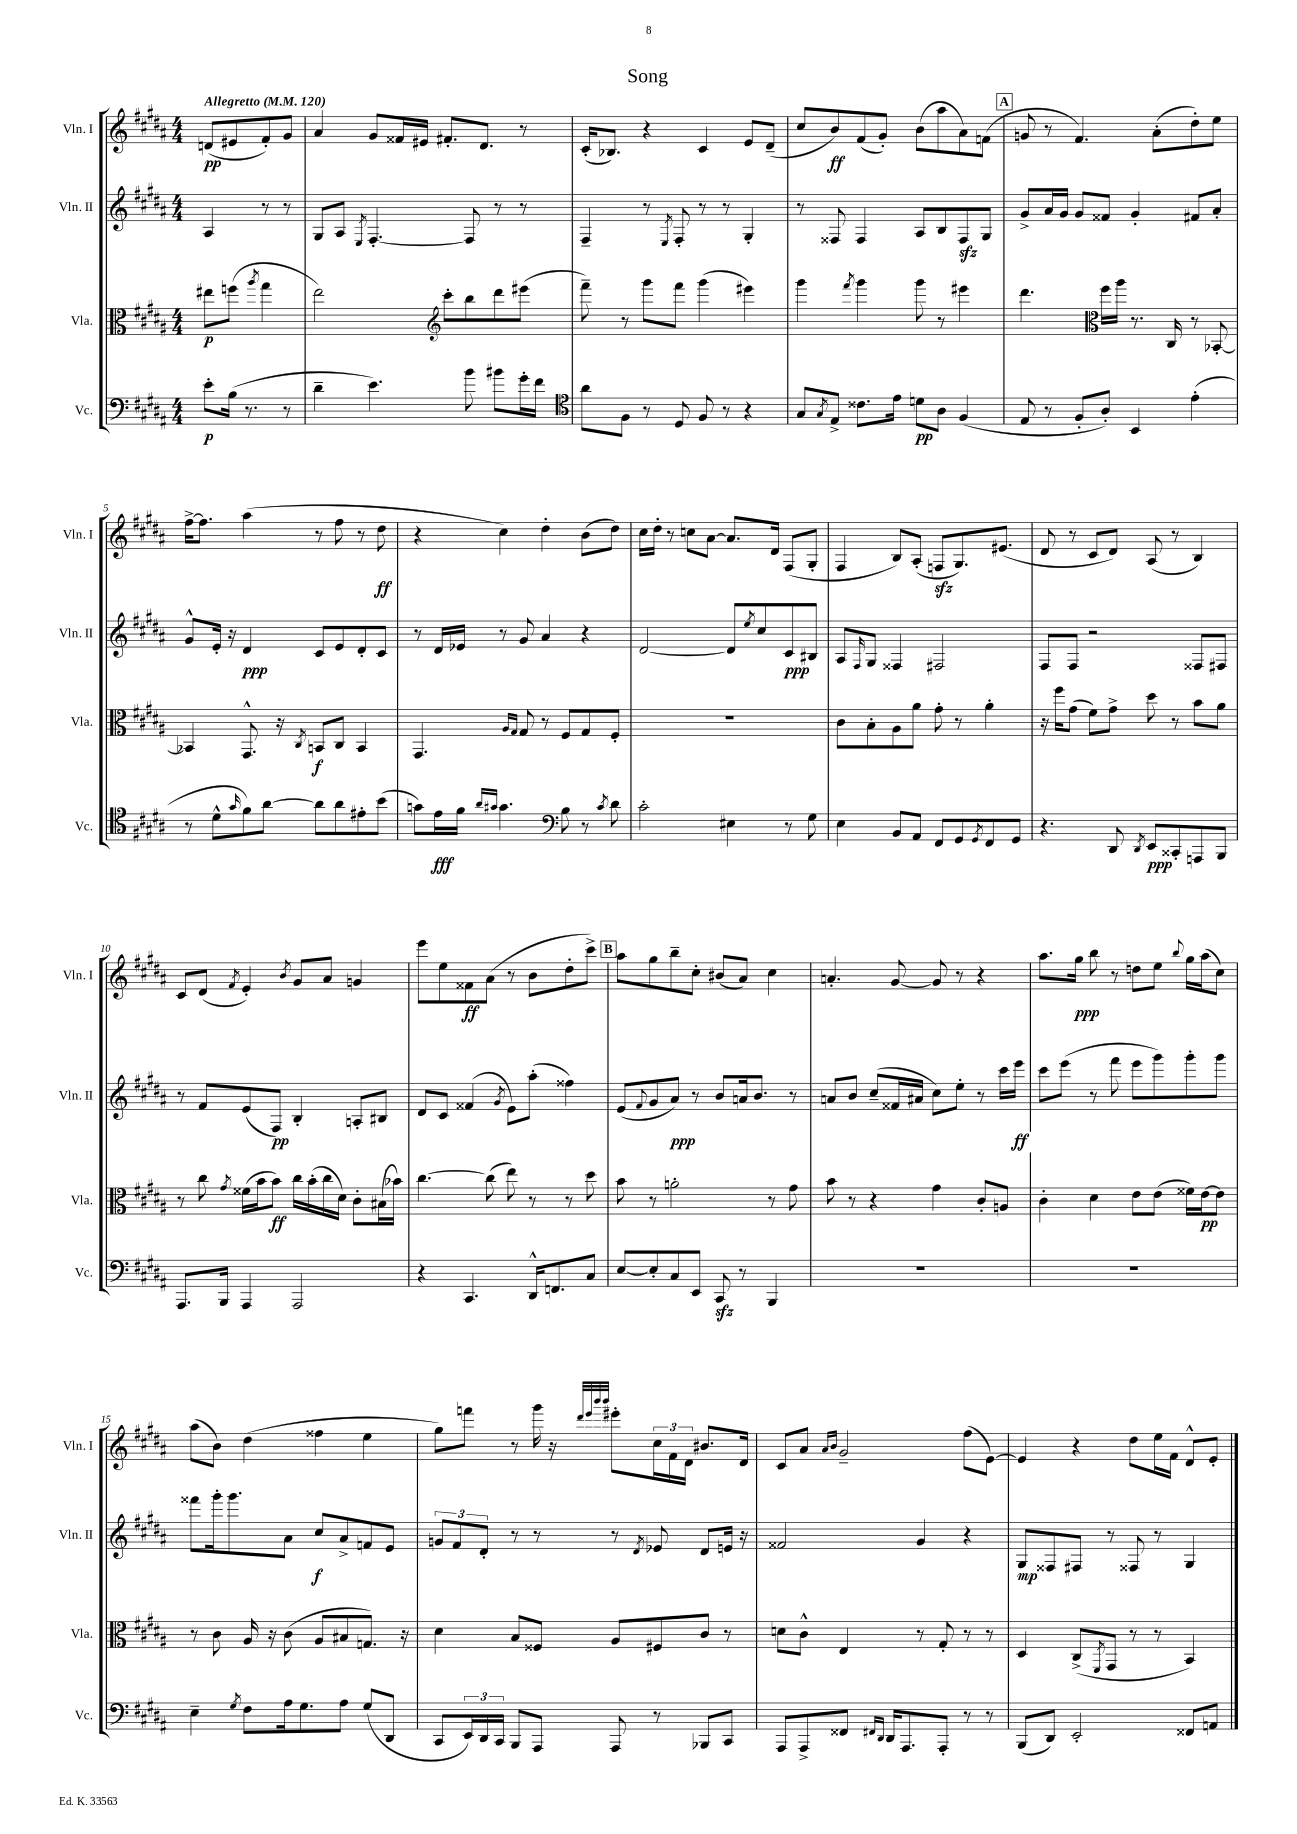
\header { title = "Song" }
<<
\new StaffGroup <<
\new Staff = "s0" \with { instrumentName = "Vln. I" shortInstrumentName = "Vln. I" } {
    \clef treble \key b \major \numericTimeSignature \time 4/4 \partial 2 \tempo "Allegretto" 4 = 120
    d'8\pp( eis'8 fis'8-.) gis'8 |
    ais'4 gis'8 fisis'16 eis'16 fis'8.-. dis'8. r8 |
    cis'16-.( bes8.) r4 cis'4 e'8 dis'8--( |
    cis''8 b'8\ff) fis'8( gis'8-.) b'8( ais''8 ais'8) f'8( |
    \mark \markup { \box "A" } g'8 r8 fis'4.) ais'8-.( dis''8-.) e''8 |
    fis''16~-> fis''8. ais''4( r8 fis''8 r8 dis''8\ff |
    r4 cis''4) dis''4-. b'8( dis''8) |
    cis''16 dis''16-. r8 c''8 ais'8~ ais'8. dis'16 fis8( gis8-. |
    fis4 b8) ais8-.( f8\sfz gis8.) eis'8.( |
    dis'8 r8 cis'8 dis'8) ais8( r8 b4) |
    cis'8 dis'8( \acciaccatura { fis'8 } e'4-.) \acciaccatura { b'8 } gis'8 ais'8 g'4 |
    e'''8 e''8 fisis'8\ff ais'8( r8 b'8 dis''8-. cis'''8->) |
    \mark \markup { \box "B" } ais''8 gis''8 b''8-- cis''8-. bis'8( ais'8) cis''4 |
    a'4.-. gis'8~ gis'8 r8 r4 |
    ais''8. gis''16\ppp b''8 r8 d''8 e''8 \appoggiatura { b''8 } gis''16 ais''16( cis''8) |
    ais''8( b'8) dis''4( fisis''4 e''4 |
    gis''8) f'''8 r8 gis'''16 r16 \grace { dis'''32 e'''32 b'''32 b'''32 } eis'''8-. \tuplet 3/2 { cis''16 fis'16 dis'16 } bis'8. dis'16 |
    cis'8 ais'8 \grace { ais'16 b'16 } gis'2-- fis''8( e'8~) |
    e'4 r4 dis''8 e''16 fis'16 dis'8-^ e'8-. \bar "|." |
}
\new Staff = "s1" \with { instrumentName = "Vln. II" shortInstrumentName = "Vln. II" } {
    \clef treble \key b \major \numericTimeSignature \time 4/4 \partial 2
    ais4 r8 r8 |
    gis8 ais8 \acciaccatura { e8 } fis4.~-. fis8 r8 r8 |
    fis4-- r8 \acciaccatura { e8 } fis8-. r8 r8 gis4-. |
    r8 fisis8 fisis4 ais8 b8 fisis8\sfz gis8 |
    \mark \markup { \box "A" } gis'8-> ais'16 gis'16 gis'8 fisis'8 gis'4-. fis'8 ais'8-. |
    gis'8-^ e'16-. r16 dis'4\ppp cis'8 e'8 dis'8-. cis'8 |
    r8 dis'16 ees'16 r8 gis'8 ais'4 r4 |
    dis'2~ dis'8 \acciaccatura { e''8 } cis''8 cis'8\ppp bis8 |
    ais8 \grace { fis16 } gis8 fisis4 fis2 |
    fis8 fis8 r2 fisis8 fis8 |
    r8 fis'8 e'8( fis8\pp) b4-. a8-. bis8 |
    dis'8 cis'8 fisis'4( \acciaccatura { gis'8 } e'8) ais''8-.( fisis''4) |
    \mark \markup { \box "B" } e'8( \appoggiatura { fis'8 } gis'8 ais'8\ppp) r8 b'8 a'16 b'8. r8 |
    a'8 b'8 cis''8--( fisis'16 ais'16 cis''8) e''8-. r8 cis'''16 e'''16\ff |
    cis'''8 e'''8( r8 fis'''8 e'''8 gis'''8) gis'''8-. gis'''8 |
    fisis'''8 gis'''16-. gis'''8. ais'8 cis''8\f ais'8-> f'8 e'8 |
    \tuplet 3/2 { g'8 fis'8 dis'8-. } r8 r8 r8 \acciaccatura { dis'8 } ees'8 dis'8 e'16 r16 |
    fisis'2 gis'4 r4 |
    gis8\mp fisis8 fis8 r8 fisis8 r8 gis4 \bar "|." |
}
\new Staff = "s2" \with { instrumentName = "Vla." shortInstrumentName = "Vla." } {
    \clef alto \key b \major \numericTimeSignature \time 4/4 \partial 2
    eis''8\p f''8( \acciaccatura { ais''8 } gis''4 |
    e''2) \clef treble cis'''8-. b''8 dis'''8 eis'''8( |
    fis'''8--) r8 gis'''8 fis'''8 gis'''4( eis'''4) |
    gis'''4 \acciaccatura { fis'''8 } gis'''4 gis'''8 r8 eis'''4 |
    \mark \markup { \box "A" } dis'''4. \clef alto fis''16 ais''16 r8. cis16 r8 bes,8~-. |
    bes,4 gis,8.-^ r16 \acciaccatura { cis8 } b,8\f cis8 b,4 |
    gis,4. \grace { ais16 gis16 } gis8 r8 fis8 gis8 fis8-. |
    R1 |
    cis'8 b8-. ais8 ais'8 gis'8-. r8 ais'4-. |
    r16 fis''16 gis'8( fis'8) gis'8-> dis''8 r8 b'8 ais'8 |
    r8 cis''8 \acciaccatura { gis'8 } fisis'16( b'16 b'8\ff) cis''16 b'16-.( cis''16 dis'16) cis'8-. bis16( bes'16) |
    cis''4.~ cis''8( e''8) r8 r8 dis''8 |
    \mark \markup { \box "B" } b'8 r8 a'2-. r8 gis'8 |
    b'8 r8 r4 gis'4 cis'8-. a8 |
    cis'4-. dis'4 e'8 e'8( fisis'16) e'16~\pp e'8 |
    r8 cis'8 ais16 r16 cis'8( ais8 bis8 g8.) r16 |
    dis'4 b8 fisis8 ais8 fis8 cis'8 r8 |
    d'8 cis'8-^ e4 r8 gis8-. r8 r8 |
    dis4 cis8->( \acciaccatura { fis,8 } gis,8 r8 r8 b,4) \bar "|." |
}
\new Staff = "s3" \with { instrumentName = "Vc." shortInstrumentName = "Vc." } {
    \clef bass \key b \major \numericTimeSignature \time 4/4 \partial 2
    e'8-.\p b16( r8. r8 |
    dis'4-- e'4.) b'8 bis'8 gis'16-. fis'16 |
    \clef tenor ais'8 fis8 r8 dis8 fis8 r8 r4 |
    gis8 \acciaccatura { gis8 } e8-> cisis'8. e'16 d'8\pp ais8 fis4( |
    \mark \markup { \box "A" } e8 r8 fis8-. ais8-.) b,4 e'4-.( |
    r8 dis'8-^ \grace { gis'16 } fis'8) ais'8~ ais'8 ais'8 eis'8-. b'8( |
    g'8) e'16\fff fis'16 \grace { ais'16 gis'16 } gis'4. \clef bass b8 r8 \acciaccatura { cis'8 } dis'8 |
    cis'2-. eis4 r8 gis8 |
    e4 b,8 ais,8 fis,8 gis,8 \acciaccatura { gis,8 } fis,8 gis,8 |
    r4. dis,8 \acciaccatura { dis,8 } e,8\ppp cisis,8-. a,,8 b,,8 |
    ais,,8. b,,16 ais,,4 ais,,2 |
    r4 cis,4. dis,16-^ f,8. cis8 |
    \mark \markup { \box "B" } e8~ e8-. cis8 e,8 cis,8\sfz r8 b,,4 |
    R1 |
    R1 |
    e4-- \acciaccatura { gis8 } fis8 ais16 gis8. ais8 gis8( dis,8 |
    cis,8 \tuplet 3/2 { e,16) dis,16 cis,16 } b,,8 ais,,8 ais,,8 r8 bes,,8 cis,8 |
    ais,,8 ais,,8-> fisis,8 \grace { fis,16 dis,16 } dis,16 ais,,8. ais,,8-. r8 r8 |
    b,,8( dis,8) e,2-. fisis,8 a,8 \bar "|." |
}
>>
>>
